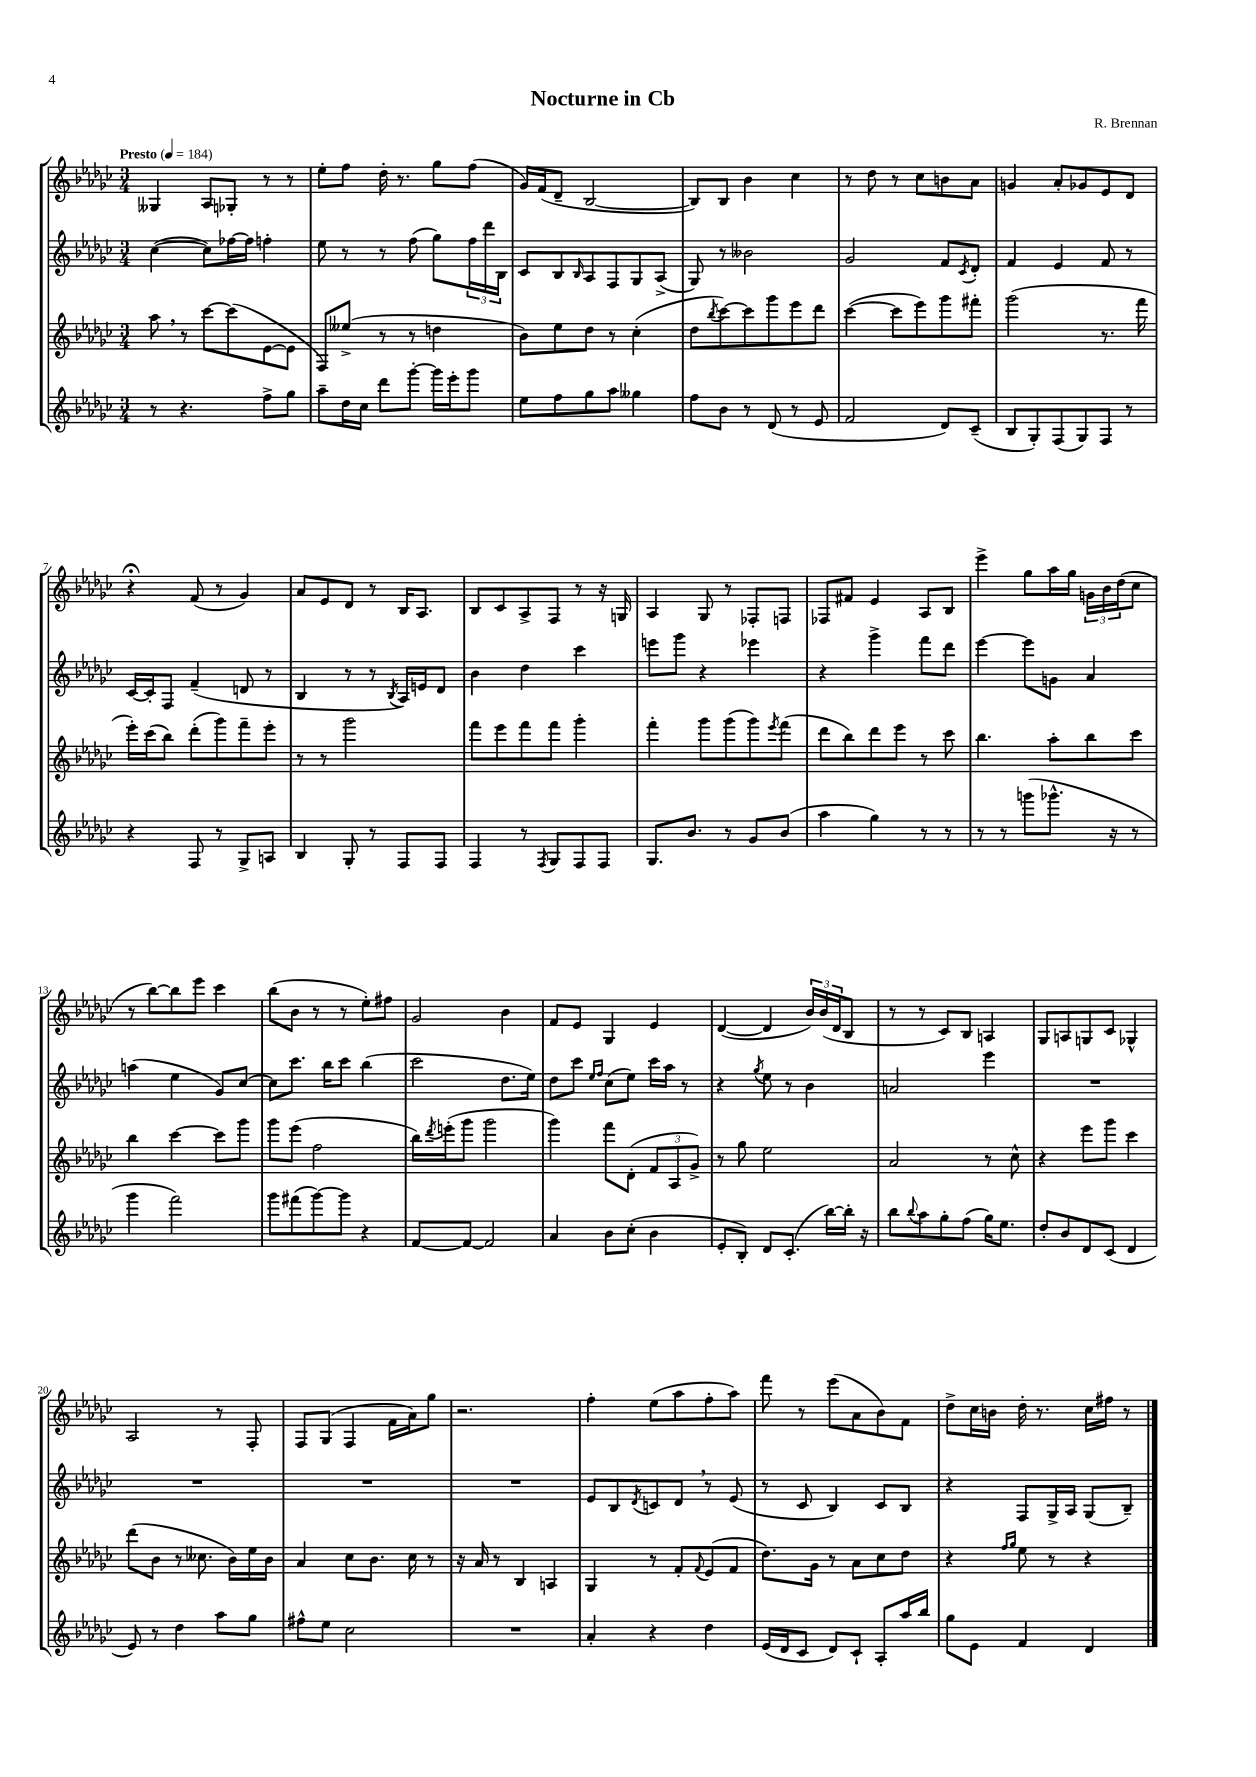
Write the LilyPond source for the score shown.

\header { title = "Nocturne in Cb" composer = "R. Brennan" }
<<
\new StaffGroup <<
\new Staff = "s0" {
    \clef treble \key ges \major \numericTimeSignature \time 3/4 \tempo "Presto" 4 = 184
    geses4 aes8 ges8-. r8 r8 |
    ees''8-. f''8 des''16-. r8. ges''8 f''8( |
    ges'16) f'16( des'8-- bes2~ |
    bes8) bes8 bes'4 ces''4 |
    r8 des''8 r8 ces''8 b'8 aes'8 |
    g'4 aes'8-. ges'8 ees'8 des'8 |
    r4\fermata f'8( r8 ges'4) |
    aes'8 ees'8 des'8 r8 bes16 aes8. |
    bes8 ces'8 aes8-> f8 r8 r16 g16 |
    aes4 ges8 r8 fes8-. f8 |
    fes8 fis'8 ees'4 aes8 bes8 |
    ees'''4-> ges''8 aes''16 ges''16 \tuplet 3/2 { g'16 bes'16 des''16( } ces''8 |
    r8 bes''8~) bes''8 ees'''8 ces'''4 |
    bes''8( bes'8 r8 r8 ees''8-.) fis''8 |
    ges'2 bes'4 |
    f'8 ees'8 ges4 ees'4 |
    des'4~( des'4 \tuplet 3/2 { bes'16) bes'16( des'16 } bes8 |
    r8 r8 ces'8) bes8 a4 |
    ges8 a8 g8 ces'8 ges4-^ |
    aes2 r8 f8-. |
    f8 ges8( f4 f'16 aes'16) ges''8 |
    r2. |
    f''4-. ees''8( aes''8 f''8-. aes''8) |
    f'''8 r8 ees'''8( aes'8 bes'8) f'8 |
    des''8-> ces''16 b'16 des''16-. r8. ces''16 fis''16 r8 \bar "|." |
}
\new Staff = "s1" {
    \clef treble \key ges \major \numericTimeSignature \time 3/4
    ces''4~( ces''8) fes''16~ fes''16 f''4-. |
    ees''8 r8 r8 f''8( ges''8) \tuplet 3/2 { f''16 des'''16 bes16 } |
    ces'8 bes8 \grace { bes16 } aes8 f8 ges8 aes8->( |
    ges8) r8 beses'2 |
    ges'2 f'8 \acciaccatura { ces'8 } des'8-. |
    f'4 ees'4 f'8 r8 |
    ces'16~ ces'16-. f8 f'4--( d'8 r8 |
    bes4 r8 r8 \acciaccatura { bes8 } aes16) e'16 des'8 |
    bes'4 des''4 ces'''4 |
    e'''8 ges'''8 r4 ees'''4 |
    r4 ges'''4-> f'''8 des'''8 |
    ees'''4~ ees'''8 g'8 aes'4 |
    a''4( ees''4 ges'8) ces''8~ |
    ces''8 ces'''8. bes''16 ces'''8 bes''4( |
    ces'''2 des''8. ees''16) |
    des''8 ces'''8 \grace { ees''16 f''16 } ces''8( ees''8) ces'''16 aes''16 r8 |
    r4 \acciaccatura { ges''8 } ees''8 r8 bes'4 |
    a'2 ees'''4 |
    R2. |
    R2. |
    R2. |
    R2. |
    ees'8 bes8 \acciaccatura { des'8 } c'8 des'8 \breathe r8 ees'8( |
    r8 ces'8 bes4) ces'8 bes8 |
    r4 f8 ges16-> aes16 ges8( bes8--) \bar "|." |
}
\new Staff = "s2" {
    \clef treble \key ges \major \numericTimeSignature \time 3/4
    aes''8 \breathe r8 ces'''8~ ces'''8( ees'8~ ees'8 |
    f8) eeses''8->( r8 r8 d''4 |
    bes'8) ees''8 des''8 r8 ces''4-.( |
    des''8 \acciaccatura { bes''8 } ces'''8~) ces'''8 ges'''8 ees'''8 des'''8 |
    ces'''4~( ces'''8 ees'''8) ges'''8 fis'''8-. |
    ges'''2( r8. f'''16 |
    ees'''16-.) ces'''16( bes''8) des'''8-.( ges'''8) f'''8-- ees'''8-. |
    r8 r8 ges'''2 |
    f'''8 ees'''8 f'''8 f'''8 ges'''4-. |
    f'''4-. ges'''8 ges'''8( ges'''8) \acciaccatura { ees'''8 } f'''8( |
    des'''8 bes''8) des'''8 ees'''8 r8 ces'''8 |
    bes''4. aes''8-. bes''8 ces'''8 |
    bes''4 ces'''4~ ces'''8 ges'''8 |
    ges'''8 ees'''8( f''2 |
    bes''16) \acciaccatura { des'''8 } e'''16-.( ges'''8 ges'''2 |
    ges'''4) f'''8 des'8-.( \tuplet 3/2 { f'8 aes8 ges'8->) } |
    r8 ges''8 ees''2 |
    aes'2 r8 ces''8-^ |
    r4 ees'''8 ges'''8 ces'''4 |
    des'''8( bes'8 r8 ceses''8. bes'16) ees''16 bes'16 |
    aes'4 ces''8 bes'8. ces''16 r8 |
    r16 aes'16 r8 bes4 a4 |
    ges4 r8 f'8-. \appoggiatura { f'8 } ees'8( f'8 |
    des''8.) ges'16 r8 aes'8 ces''8 des''8 |
    r4 \grace { f''16 ges''16 } ees''8 r8 r4 \bar "|." |
}
\new Staff = "s3" {
    \clef treble \key ges \major \numericTimeSignature \time 3/4
    r8 r4. f''8-> ges''8 |
    aes''8-- des''16 ces''16 des'''8 ges'''8~-. ges'''16 ees'''16-. ges'''8 |
    ees''8 f''8 ges''8 aes''8 geses''4 |
    f''8 bes'8 r8 des'8( r8 ees'8 |
    f'2 des'8) ces'8--( |
    bes8 ges8-.) f8( ges8) f8 r8 |
    r4 f8 r8 ges8-> a8 |
    bes4 ges8-. r8 f8 f8 |
    f4 r8 \acciaccatura { f8 } ges8 f8 f8 |
    ges8. bes'8. r8 ges'8 bes'8( |
    aes''4 ges''4) r8 r8 |
    r8 r8 g'''8( ges'''8.-^ r16 r8 |
    ges'''4 f'''2) |
    ges'''8 fis'''8( ges'''8~) ges'''8 r4 |
    f'8~ f'8~ f'2 |
    aes'4 bes'8 ces''8-.( bes'4 |
    ees'8-. bes8-.) des'8 ces'8.-.( bes''16~) bes''16-. r16 |
    bes''8 \appoggiatura { bes''8 } aes''8 ges''8-. f''8( ges''16) ees''8. |
    des''8-. bes'8 des'8 ces'8( des'4 |
    ees'8) r8 des''4 aes''8 ges''8 |
    fis''8-^ ees''8 ces''2 |
    R2. |
    aes'4-. r4 des''4 |
    ees'16( des'16 ces'8 des'8) ces'8-! aes8-. aes''16 bes''16 |
    ges''8 ees'8 f'4 des'4 \bar "|." |
}
>>
>>
